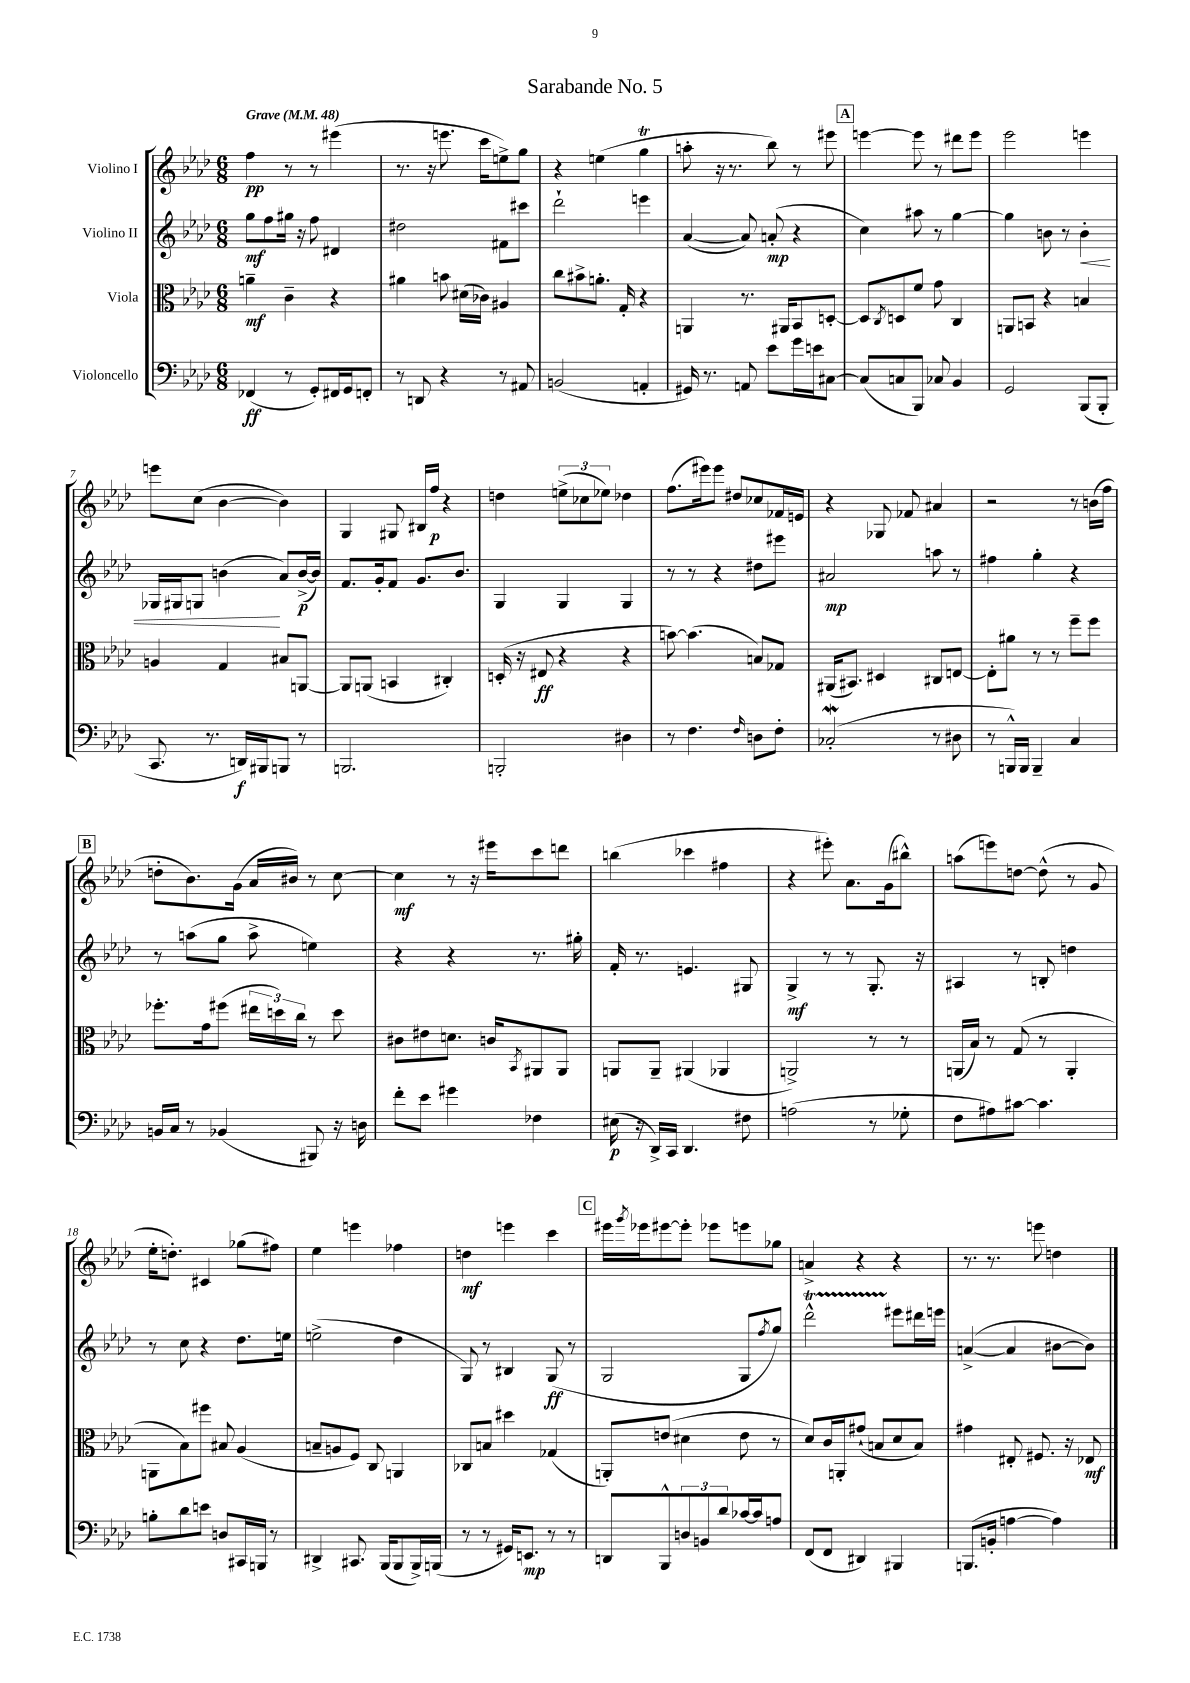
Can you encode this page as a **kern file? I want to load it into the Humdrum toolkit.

**kern	**kern	**kern	**kern
*staff4	*staff3	*staff2	*staff1
*clefF4	*clefC3	*clefG2	*clefG2
*k[b-e-a-d-]	*k[b-e-a-d-]	*k[b-e-a-d-]	*k[b-e-a-d-]
*M6/8	*M6/8	*M6/8	*M6/8
*MM48	*MM48	*MM48	*MM48
(4FF-/	4a~\	8gg\L	4ff\
.	.	8ff\	.
8r	4c~\	16gg#\Jk	8r
.	.	16r	.
8GG'/L)	.	8ff\	8r
16FF#/L	4r	4d#/	(4eee#\
16GG/J	.	.	.
8FF'/J	.	.	.
=	=	=	=
8r	4a#\	2dd#\	8.r
8DD/	.	.	.
.	.	.	16r
4r	8b\	.	8.eee\
.	(16d#\LL	.	.
.	16c-\JJ)	.	16ccc\LK
8r	4A#/	8f#\L	8ee^\)
8AA#/	.	8ccc#\J	8gg\J
=	=	=	=
(2BB/	8cc\L	2ddd-`\	4r
.	8b#^\	.	.
.	8.a'\J	.	(4ee\
.	16G'/	.	.
4AA'/	4r	4eee\	4gg\
=	=	=	=
16GG#/)	4AA/	([4a-/	8aa'\
8.r	.	.	.
.	.	.	16r
.	.	.	8.r
8AA/	8.r	8a-/])	.
8e-\L	.	(8a'/	8bb-\)
.	16AA#/LK	.	.
16g\L	8BB-/	4r	8r
16e\J	.	.	.
[8C#\J	[8D'/J	.	8eee#\
=	=	=	=
(8C#/]L	8D/]L	4cc\)	[4eee\
.	8qC/	.	.
8C/	8D/	.	.
8BBB-/J)	8f/J	8aa#\	8eee\]
8C-/	8g\	8r	8r
4BB-/	4C/	[4gg\	8ddd#\L
.	.	.	8eee\J
=	=	=	=
2GG/	8AA/L	4gg\]	2eee-\
.	8BB/J	.	.
.	4r	8b\	.
.	.	8r	.
(8BBB-/L	4B/	4b'\	4eee\
8BBB-'/J	.	.	.
=	=	=	=
8.CC/	4A/	16G-/LL	8eee\L
.	.	16G#/J	.
.	.	8G/J	(8cc\J
8.r	.	.	.
.	4G/	(4b\	[4b-\
16DD/LL)	.	.	.
16BBB#/J	.	.	.
8BBB/J	8B#/L	8a-/L)	4b-\])
8r	[8AA/J	([16b^/L	.
.	.	16b/]JJ)	.
=	=	=	=
2.BBB/	8AA/]L	8.f/L	4G/
.	(8AA/J	.	.
.	.	16g'/k	.
.	4BB/	8f/J	8G#/
.	.	8.g/L	16B#/LL
.	.	.	16ff/JJ
.	4C#'/)	.	4r
.	.	8.b-/J	.
=	=	=	=
2BBB'/	(16D'/	4G/	4dd\
.	16r	.	.
.	8E#/	.	.
.	4r	4G/	(12ee^\L
.	.	.	12cc-\
.	.	.	12ee-\J)
4D#\	4r	4G/	4dd-\
=	=	=	=
8r	[8b\)	8r	(8.ff\L
4.F\	(4.b\]	8r	.
.	.	.	16eee#\k)
.	.	4r	8eee#\J
.	.	.	8dd#/L
16qqF/	.	.	.
8D\L	8B/L)	8dd#\L	8cc-/
8F'\J	8G-/J	8eee#\J	16f-/L
.	.	.	16e/JJ
=	=	=	=
(2C-'/	(16AA#/LK	2a#/	4r
.	8.BB#/J)	.	.
.	4D#/	.	8G-/
.	.	.	8f-/
8r	8C#/L	8aa\	4a#/
8D#\	[8E/J	8r	.
=	=	=	=
8r	8E'\]L	4ff#\	2r
16BBB^^/LL)	8a#\J	.	.
16BBB/JJ	.	.	.
4BBB~/	8r	4gg'\	.
.	8r	.	.
4C/	8ff~\L	4r	8r
.	8ff\J	.	(16b\LL
.	.	.	16ff\JJ
=	=	=	=
16BB/LL	8.ff-'\L	8r	8dd'\L
16C/JJ	.	.	.
8r	.	(8aa\L	8.b-\)
.	16g\k	.	.
(4BB-/	(8ff#\J	8gg\J	.
.	.	.	(16g\Jk
.	24ee#\LL	8aa^\	16a-/LL
.	24dd\)	.	.
.	.	.	16b#/JJ)
.	24cc\JJ	.	.
8BBB#/)	8r	4ee\)	8r
16r	8dd\	.	[8cc\
16D\	.	.	.
=	=	=	=
8f'\L	8c#\L	4r	4cc\]
8e-\J	8e#\	.	.
4g#\	8.d\J	4r	8r
.	.	.	16r
.	16c/LK	.	16eee#\LK
.	8qBB-/	.	.
4F-\	8AA#/	8.r	8ccc\
.	8AA#/J	.	8ddd\J
.	.	16gg#'\	.
=	=	=	=
(16E#\	8AA/L	16f'/	(4bb\
16r	.	8.r	.
16DD-^/LL)	8AA~/J	.	.
16CC/JJ	.	.	.
4.DD-/	(4AA#/	4.e/	4ccc-\
.	4AA-/	.	4ff#\
8F#\	.	8G#/	.
=	=	=	=
(2A\	2AA^/)	4G^/	4r
.	.	8r	8eee#'\)
.	.	8r	8.a-\L
8r	8r	8.G'/	.
.	.	.	(16g\k
8G-'\	8r	.	8bb#^^\J)
.	.	16r	.
=	=	=	=
8F\L	(16AA/LL	4A#/	(8aa\L
.	16B-/JJ)	.	.
8A#\)	8r	.	8eee\)
[8c#\J	(8G/	8r	[8dd\J
4.c#\]	8r	8B'/	(8dd^^\]
.	4AA'/	4dd\	8r
.	.	.	8g/
=	=	=	=
8B'\L	8AA\L	8r	16ee-'\LK
.	.	.	8.dd'\J)
8d-\	8B-\)	8cc\	.
8e\J	8ff#\J	4r	4c#/
8D/L	8B#/	.	.
16CC#/L	(4A-/	8.dd-\L	(8gg-\L
16BBB/JJ	.	.	.
8r	.	.	8ff#\J)
.	.	16ee\Jk	.
=	=	=	=
4DD#^/	8B~/L	(2ee^\	4ee-\
.	8A/	.	.
8.CC#/	8F/J)	.	4eee\
.	8C/	.	.
(16BBB-/LK	.	.	.
8BBB-/	4AA/	4dd-\	4ff-\
16BBB-^/L)	.	.	.
(16BBB/JJ	.	.	.
=	=	=	=
8r	8C-/L	8G/)	4dd\
8r	8B/J	8r	.
16GG#/LK)	4dd#\	4B#/	4eee\
8.EE/J	.	.	.
8r	(4G-/	(8G/	4ccc\
8r	.	8r	.
=	=	=	=
8DD/L	8AA'/L)	2G/	16eee#\LL
.	.	.	8qggg/
.	.	.	16eee-\J
8BBB-^^/	(8e/J	.	[8eee#\
12D/	4d#\	.	8eee#'\]J
12BB/	.	.	.
.	.	.	8eee-\L
12d-/	.	.	.
[16c-/L	8e\	8G/L	8eee\
16c-/]J	.	.	.
.	.	8qff/	.
8A/J	8r	8gg/J)	8gg-\J
=	=	=	=
(8FF/L	8d-/L)	2ddd-^^\	4a^/
8FF/J	16c/L	.	.
.	16AA'/J	.	.
4DD#/)	(8g#`/J	.	4r
.	8B/L	.	.
4BBB#/	8d-/	8eee#\L	4r
.	8B/J)	16ddd#\L	.
.	.	16eee\JJ	.
=	=	=	=
(8.BBB/L	4g#\	([4a^/	8.r
16BB'/Jk	.	.	8.r
[4A\	8E#'/	4a/]	.
.	8.F#/	.	8eee\
4A\])	.	[8b#\L	4dd\
.	16r	.	.
.	8E-/	8b#\]J)	.
==	==	==	==
*-	*-	*-	*-
